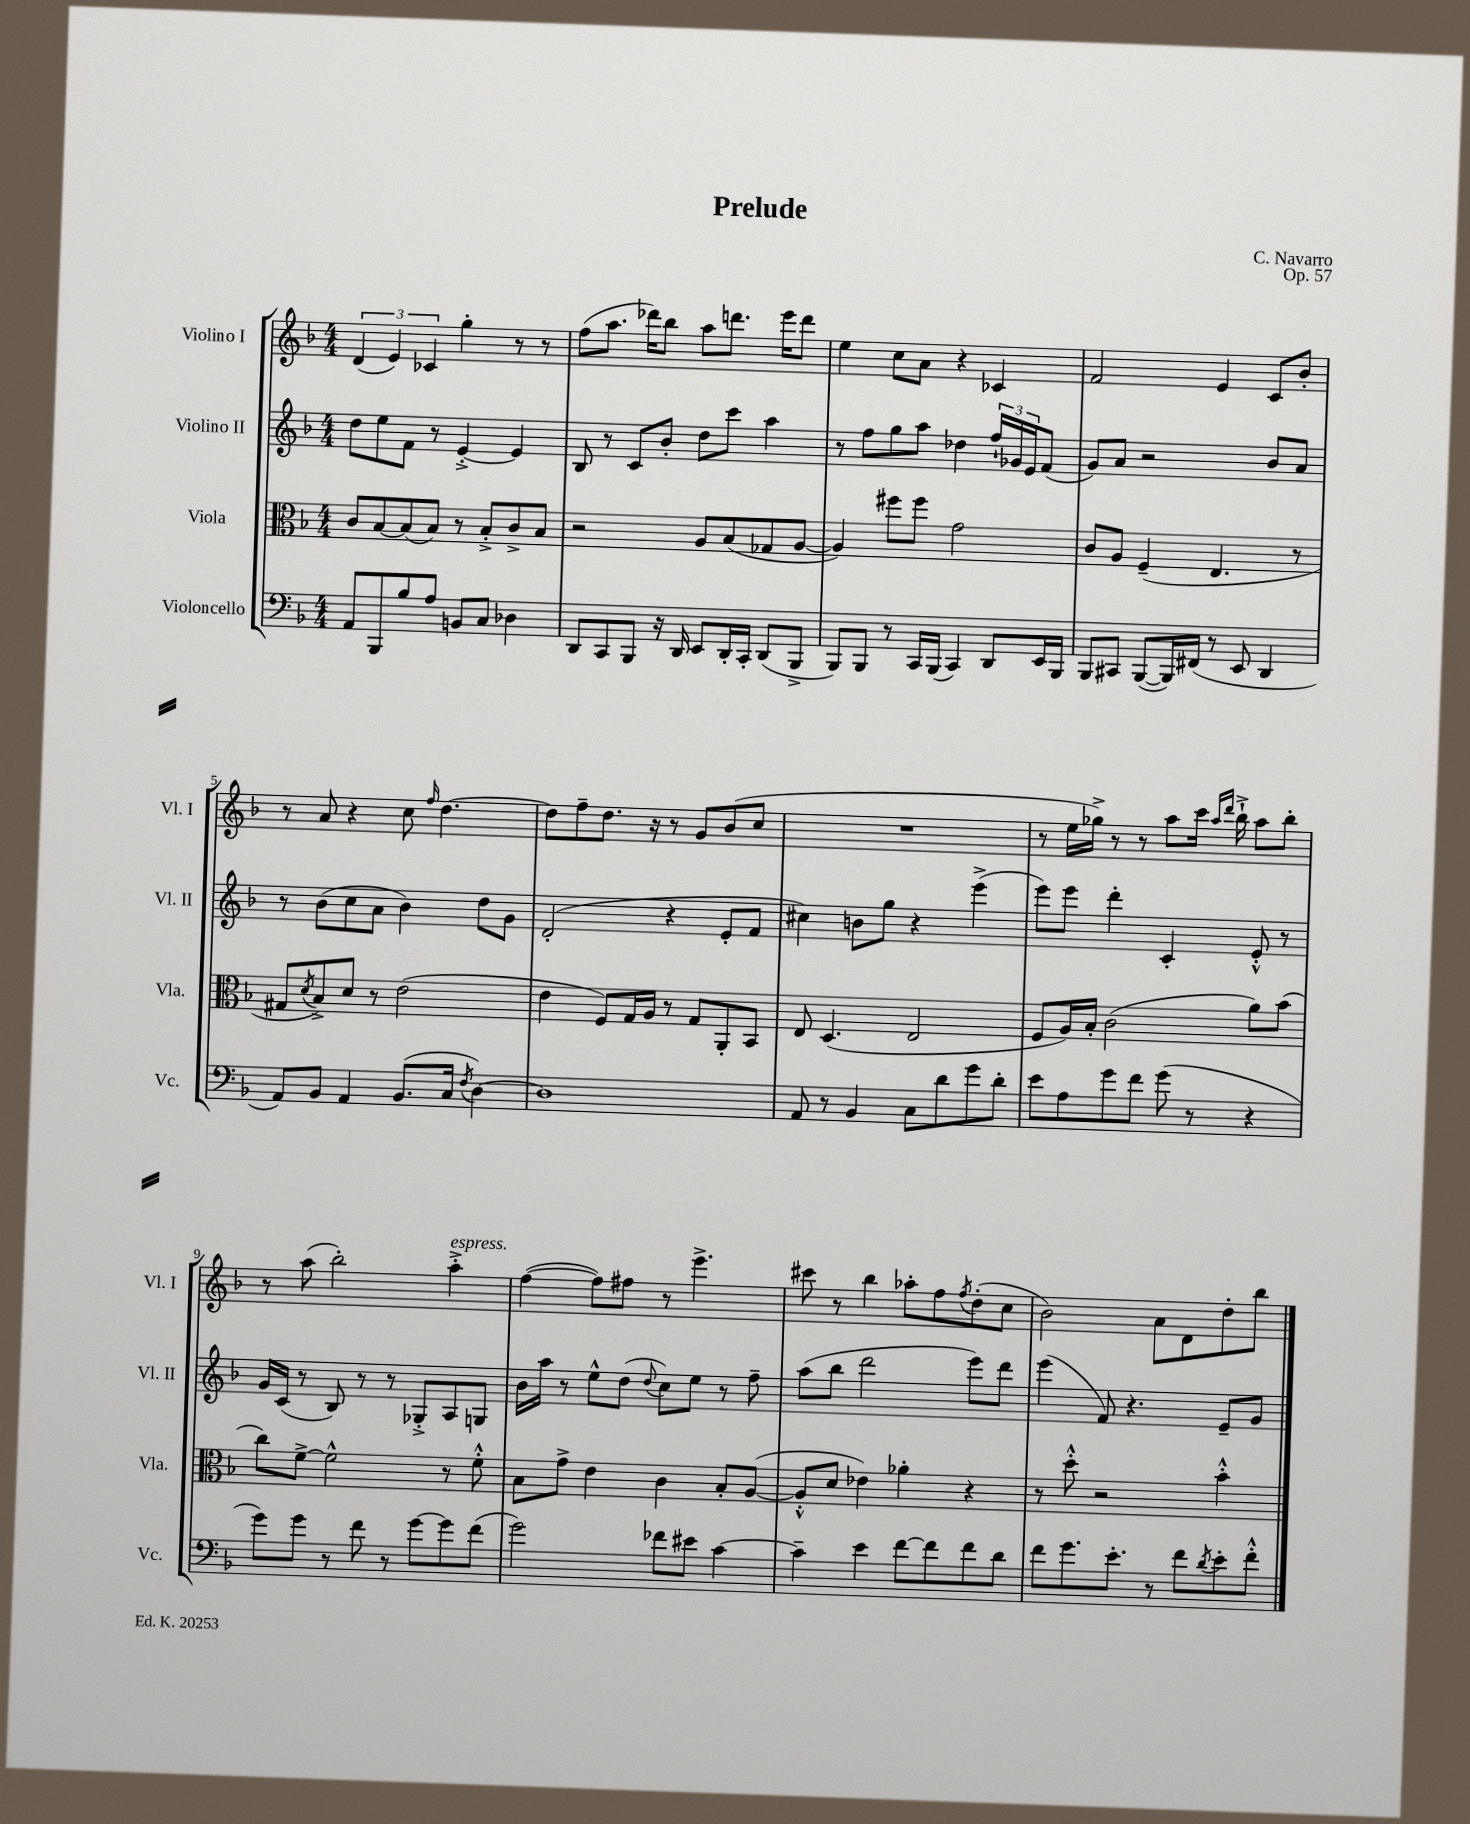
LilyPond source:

\header { title = "Prelude" composer = "C. Navarro" opus = "Op. 57" }
<<
\new StaffGroup <<
\new Staff = "s0" \with { instrumentName = "Violino I" shortInstrumentName = "Vl. I" } {
    \clef treble \key f \major \numericTimeSignature \time 4/4
    \tuplet 3/2 { d'4( e'4) ces'4 } g''4-. r8 r8 |
    f''8( a''8. des'''16) bes''8 a''8 d'''8. e'''16 d'''8 |
    e''4 c''8 a'8 r4 ces'4 |
    f'2 e'4 c'8 bes'8-. |
    r8 a'8 r4 c''8 \grace { f''16 } d''4.~ |
    d''8 f''8-- d''8. r16 r8 g'8 bes'8( c''8 |
    R1 |
    r8 e''16 ges''16->) r8 r8 a''8 c'''16 \grace { a''16 d'''16 } bes''16-!-> a''8 bes''8-. |
    r8 a''8( bes''2-.) a''4-.->^\markup { \italic "espress." } |
    f''4~( f''8) fis''8 r8 e'''4.-> |
    cis'''8 r8 bes''4 aes''8-. f''8 \acciaccatura { f''8 } d''8-.( c''8 |
    bes'2) a'8 d'8 d''8-. bes''8 \bar "|." |
}
\new Staff = "s1" \with { instrumentName = "Violino II" shortInstrumentName = "Vl. II" } {
    \clef treble \key f \major \numericTimeSignature \time 4/4
    d''8 e''8 f'8 r8 e'4~-.-> e'4 |
    bes8 r8 c'8 bes'8-. d''8 c'''8 a''4 |
    r8 f''8 g''8 a''8 des''4 \tuplet 3/2 { f''16-! ges'16 e'16 } f'8( |
    g'8) a'8 r2 bes'8 a'8 |
    r8 bes'8( c''8 a'8 bes'4) d''8 g'8 |
    d'2-.( r4 e'8-. f'8 |
    cis''4) b'8 g''8 r4 e'''4->( |
    e'''8) e'''8 d'''4-. c'4-. e'8-.-^ r8 |
    g'16 c'16( r8 bes8) r8 r8 ges8-.-> a8 g8 |
    bes'16 a''16 r8 e''8-^ d''8( \appoggiatura { d''8 } c''8) e''8 r8 f''8-- |
    a''8( bes''8 d'''2 e'''8) d'''8 |
    e'''4( f'8) r4. e'8-- g'8 \bar "|." |
}
\new Staff = "s2" \with { instrumentName = "Viola" shortInstrumentName = "Vla." } {
    \clef alto \key f \major \numericTimeSignature \time 4/4
    c'8 bes8~ bes8( bes8) r8 bes8-.-> c'8-> bes8 |
    r2 a8 bes8( ges8 a8~ |
    a4) fis''8 fis''8 g'2 |
    c'8 a8 f4--( e4. r8 |
    gis8 \acciaccatura { d'8 } bes8->) d'8 r8 e'2( |
    e'4 f8) g16 a16 r8 g8 a,8-. bes,8 |
    e8 d4.( e2 |
    f8 a16) bes16-. c'2( a'8) bes'8( |
    c''8) f'8~-> f'2-^ r8 f'8-.-^ |
    bes8 g'8-> e'4 c'4 bes8-. a8~( |
    a8-.-^ d'8 ees'4) aes'4-. r4 |
    r8 d''8-.-^ r2 bes'4-.-^ \bar "|." |
}
\new Staff = "s3" \with { instrumentName = "Violoncello" shortInstrumentName = "Vc." } {
    \clef bass \key f \major \numericTimeSignature \time 4/4
    a,8 bes,,8 bes8 a8 b,8 c8 des4 |
    d,8 c,8 bes,,8 r16 d,16 e,8 d,16-. c,16-. d,8( bes,,8-> |
    bes,,8) bes,,8 r8 c,16 bes,,16( c,4) d,8 e,16 bes,,16 |
    bes,,8 cis,8 bes,,8~( bes,,16) fis,16( r8 e,8 d,4 |
    a,8) bes,8 a,4 bes,8.( c16 \acciaccatura { f8 } d4~) |
    d1 |
    a,8 r8 bes,4 c8 d'8 g'8 d'8-. |
    e'8 a8 g'8 f'8 g'8( r8 r4 |
    g'8) g'8 r8 f'8 r8 g'8~ g'8 f'8( |
    g'2) fes'8 eis'8 c'4~ |
    c'4-- e'4 f'8~ f'8 f'8 d'8 |
    f'8 g'8. e'8.-. r8 f'8 \acciaccatura { d'8 } e'8-. f'8-.-^ \bar "|." |
}
>>
>>
